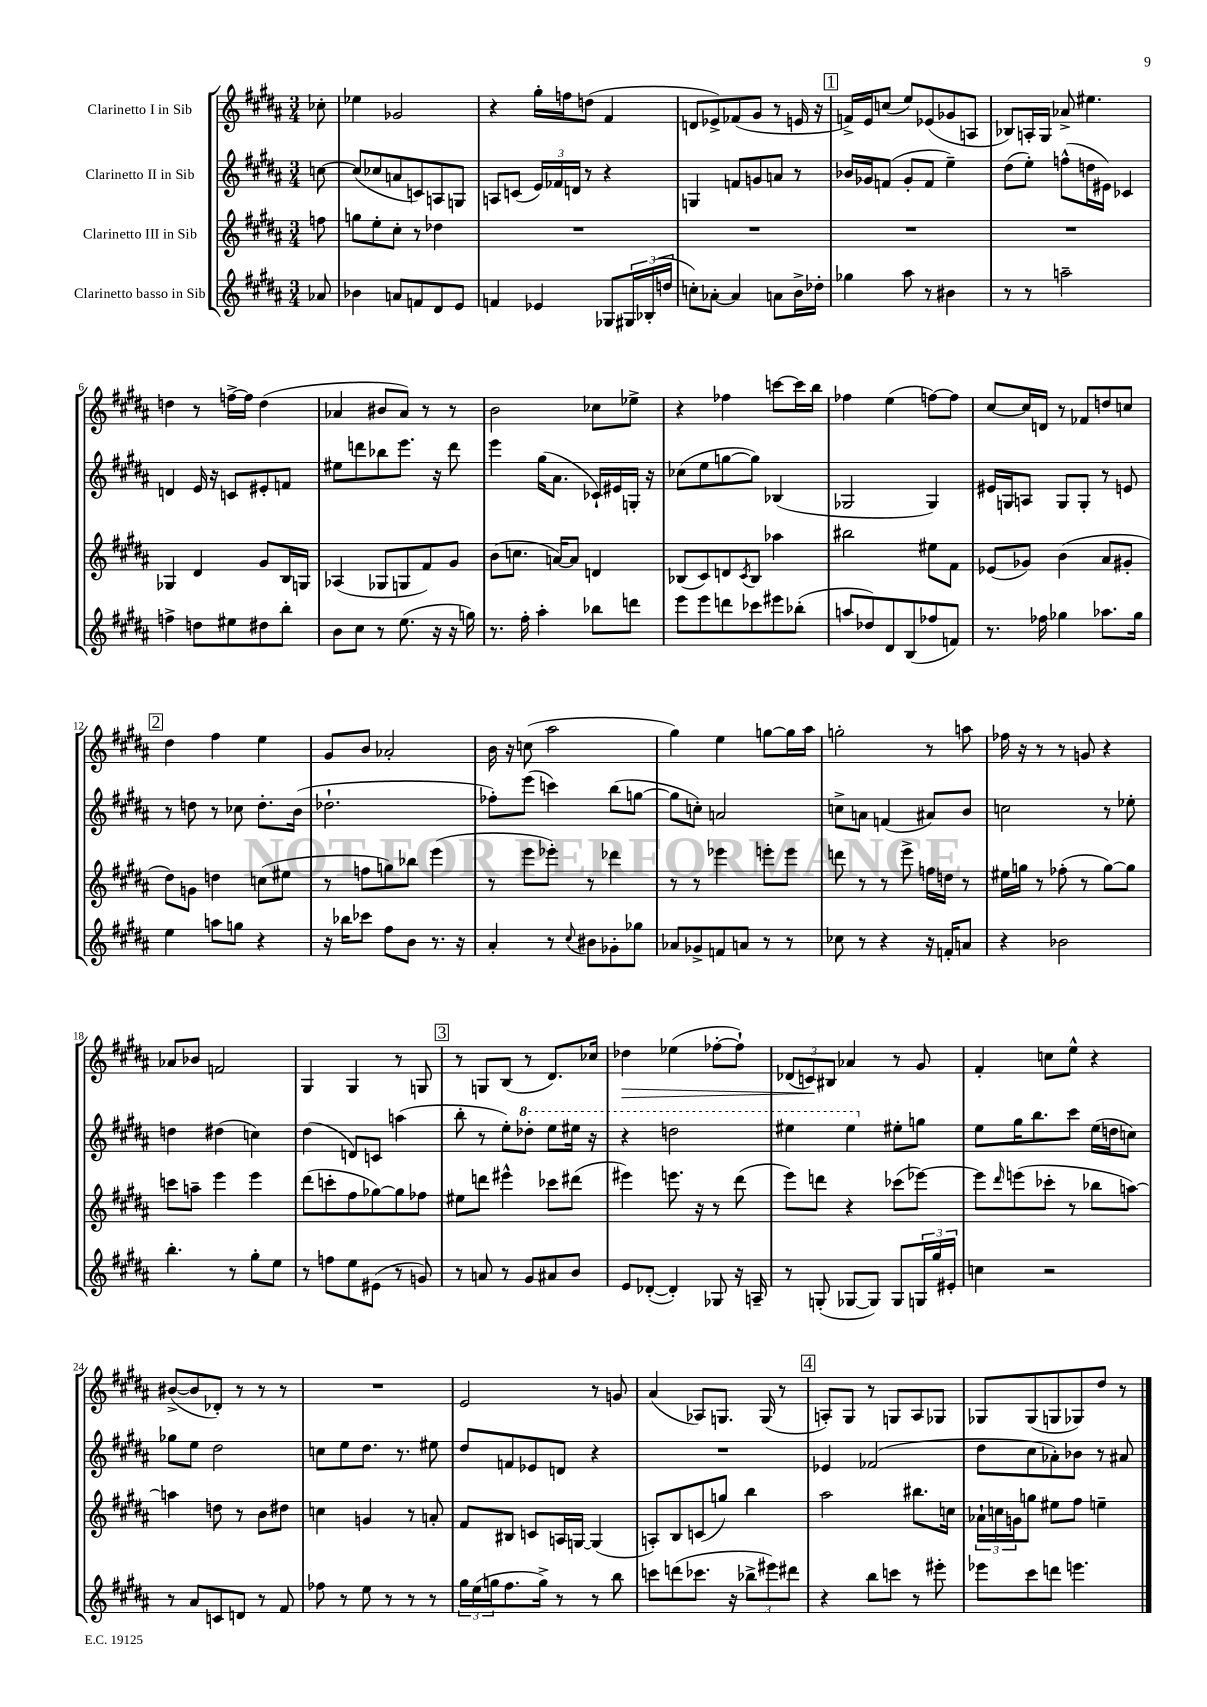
<<
\new StaffGroup <<
\new Staff = "s0" \with { instrumentName = "Clarinetto I in Sib" } {
    \clef treble \key b \major \numericTimeSignature \time 3/4 \partial 8
    ces''8-. |
    ees''4 ges'2 |
    r4 gis''16-. f''16 d''8( fis'4 |
    d'8 ees'8->) fes'8( gis'8 r8 e'16 r16 |
    \mark \markup { \box "1" } f'16->) e'16 c''8( e''8) ees'8( ges'8 a8 |
    bes8) a16-. gis16 aes'8-> eis''4. |
    d''4 r8 f''16~-> f''16 d''4( |
    aes'4 bis'8 aes'8) r8 r8 |
    b'2 ces''8 ees''8-> |
    r4 fes''4 c'''8~ c'''16 b''16 |
    fes''4 e''4( f''8~) f''8 |
    cis''8~ cis''16 d'16 r8 fes'8 d''8 c''8 |
    \mark \markup { \box "2" } dis''4 fis''4 e''4 |
    gis'8 b'8 aes'2-. |
    b'16 r16 c''8( ais''2 |
    gis''4) e''4 g''8~ g''16 ais''16 |
    g''2-. r8 a''8 |
    fes''16 r16 r8 r8 g'8 r4 |
    aes'8 bes'8 f'2 |
    gis4 gis4 r8 g8 |
    \mark \markup { \box "3" } r8 g8 b8( r8 dis'8.) ces''16 |
    des''4\> ees''4( fes''8~-. fes''8-!) |
    \tuplet 3/2 { des'8( c'8\!) bis8 } aes'4 r8 gis'8 |
    fis'4-. c''8 e''8-^ r4 |
    bis'8~->( bis'8 des'8-.) r8 r8 r8 |
    R2. |
    e'2 r8 g'8 |
    ais'4( aes8) g8. g16( r8 |
    \mark \markup { \box "4" } a8-.) gis8 r8 g8 a8 ges8 |
    ges8 ges8( g8 ges8) dis''8 r8 \bar "|." |
}
\new Staff = "s1" \with { instrumentName = "Clarinetto II in Sib" } {
    \clef treble \key b \major \numericTimeSignature \time 3/4 \partial 8
    c''8~ |
    c''8( ces''8 a'8 c'8) a8 g8 |
    a8 c'8( \tuplet 3/2 { e'16) fes'16 d'16 } r8 r4 |
    g4 f'8 g'8 a'8 r8 |
    \mark \markup { \box "1" } bes'16 ges'16 f'8( ges'8-. f'8 e''4--) |
    dis''8( e''8-.) f''8-^( d''16 eis'16) ces'4 |
    d'4 e'16 r16 c'8 eis'8-. f'8 |
    eis''8 d'''8 bes''8 e'''8. r16 d'''8 |
    e'''4 gis''16( ais'8. ces'16-!) eis'16 g16-. r16 |
    ces''8( e''8 g''8~ g''8) bes4( |
    ges2 ges4) |
    eis'16 g16 a8 g8 g8-. r8 e'8 |
    \mark \markup { \box "2" } r8 d''8 r8 ces''8 d''8.-. b'16( |
    des''2.-! |
    fes''8-.) e'''8( c'''4) b''8( g''8~ |
    g''8 c''8-.) a'2 |
    c''8-> a'8 f'4( ais'8) b'8 |
    c''2 r8 ees''8-. |
    d''4 dis''4( c''4) |
    dis''4( d'8) c'8 a''4( |
    \mark \markup { \box "3" } b''8-. r8 e''8-.) \ottava #1 des'''8-. e'''8 eis'''16 r16 |
    r4 d'''2 |
    eis'''4 eis'''4 \ottava #0 eis''8-. g''8 |
    e''8 gis''16 b''8. cis'''8 e''16( d''16 c''8) |
    ges''8 e''8 dis''2 |
    c''8 e''8 dis''8. r8. eis''8 |
    dis''8 f'8 ees'8 d'8 r4 |
    R2. |
    \mark \markup { \box "4" } ees'4 fes'2( |
    dis''8 cis''8 aes'8-.) bes'8 r8 ais'8 \bar "|." |
}
\new Staff = "s2" \with { instrumentName = "Clarinetto III in Sib" } {
    \clef treble \key b \major \numericTimeSignature \time 3/4 \partial 8
    f''8 |
    g''8 e''8-. cis''8-. r8 des''4 |
    R2. |
    R2. |
    \mark \markup { \box "1" } R2. |
    R2. |
    ges4 dis'4 gis'8 b16 g16 |
    aes4( ges8 g8 fis'8) gis'8 |
    b'8( c''8. a'16~) a'8 d'4 |
    bes8( cis'8) d'8 \acciaccatura { cis'8 } bes8 aes''4 |
    bis''2 eis''8 fis'8 |
    ees'8( ges'8) b'4( ais'8 gis'8-. |
    \mark \markup { \box "2" } dis''8) g'8 d''4 c''8( eis''8 |
    r8 f''8 g''8) bes''8 e'''4( |
    r8 e'''8 ees'''8-.) r8 des'''4 |
    r8 r8 ees'''4 e'''8-. e'''8 |
    d'''8 r8 r8 e'''8-> f''16 d''16 r8 |
    eis''16 g''16 r8 fes''8-.( r8 g''8~) g''8 |
    c'''8 a''8-- e'''4 e'''4 |
    dis'''8( c'''8-. fis''8 ges''8~) ges''8 fes''8 |
    \mark \markup { \box "3" } eis''8 d'''8 eis'''4-^ ces'''8 dis'''8( |
    eis'''4) e'''8. r16 r8 dis'''8( |
    e'''8) d'''8 r4 ces'''8( ees'''8~) |
    ees'''8 \grace { dis'''16 } e'''8( ces'''8-. r8 bes''8 a''8~) |
    a''4 d''8 r8 b'8 dis''8 |
    c''4 g'4 r8 a'8-. |
    fis'8 bis8 c'8 a16 g16~ g4( |
    a8-.) b8 c'8( g''8) b''4 |
    \mark \markup { \box "4" } ais''2 bis''8. c''16 |
    \tuplet 3/2 { aes'16-! c''16 g'16 } g''8 eis''8 fis''8 e''4-- \bar "|." |
}
\new Staff = "s3" \with { instrumentName = "Clarinetto basso in Sib" } {
    \clef treble \key b \major \numericTimeSignature \time 3/4 \partial 8
    aes'8 |
    bes'4 a'8 f'8 dis'8 e'8 |
    f'4 ees'4 ges8 \tuplet 3/2 { gis16 bes16-.( d''16 } |
    c''8-.) aes'8~-. aes'4 a'8 b'16-> des''16-. |
    \mark \markup { \box "1" } ges''4 ais''8 r8 bis'4 |
    r8 r8 a''2-- |
    f''4-> d''8 eis''8 dis''8 b''8-. |
    b'8 cis''8 r8 e''8.( r16 r16 g''16) |
    r8. fis''16-. ais''4-. bes''8 d'''8 |
    e'''8 e'''8 d'''8 ces'''8 eis'''8 bes''8-.( |
    a''8 des''8) dis'8 b8( fes''8 f'8) |
    r8. fes''16 ges''4 aes''8. ges''16 |
    \mark \markup { \box "2" } e''4 a''8 g''8 r4 |
    r16 bes''16 ces'''8 fis''8 b'8 r8. r16 |
    ais'4-. r8 \appoggiatura { cis''8 } bis'8 ges'8-. ges''8 |
    aes'8 ges'8-> f'8 a'8 r8 r8 |
    ces''8 r8 r4 r16 f'16-. a'8 |
    r4 bes'2 |
    b''4.-. r8 gis''8-. e''8 |
    r8 f''8 e''8 eis'8( r8 g'8) |
    \mark \markup { \box "3" } r8 a'8 r8 gis'8 ais'8 b'8 |
    e'8 des'8~-.( des'4-.) ges8 r16 a16-- |
    r8 g8-.( ges8~ ges8) ges8 \tuplet 3/2 { g16 gis''16 eis'16-. } |
    c''4 r2 |
    r8 ais'8 c'8 d'8 r8 fis'8 |
    fes''8 r8 e''8 r8 r8 r8 |
    \tuplet 3/2 { gis''16 e''16( g''16 } fis''8. g''16->) r8 r8 b''8 |
    c'''8 d'''8( ces'''8. r16 \tuplet 3/2 { bes''8-> eis'''8) dis'''8 } |
    \mark \markup { \box "4" } r4 b''8 c'''8 r8 eis'''8-. |
    ees'''8 cis'''8 d'''8 e'''4. \bar "|." |
}
>>
>>
